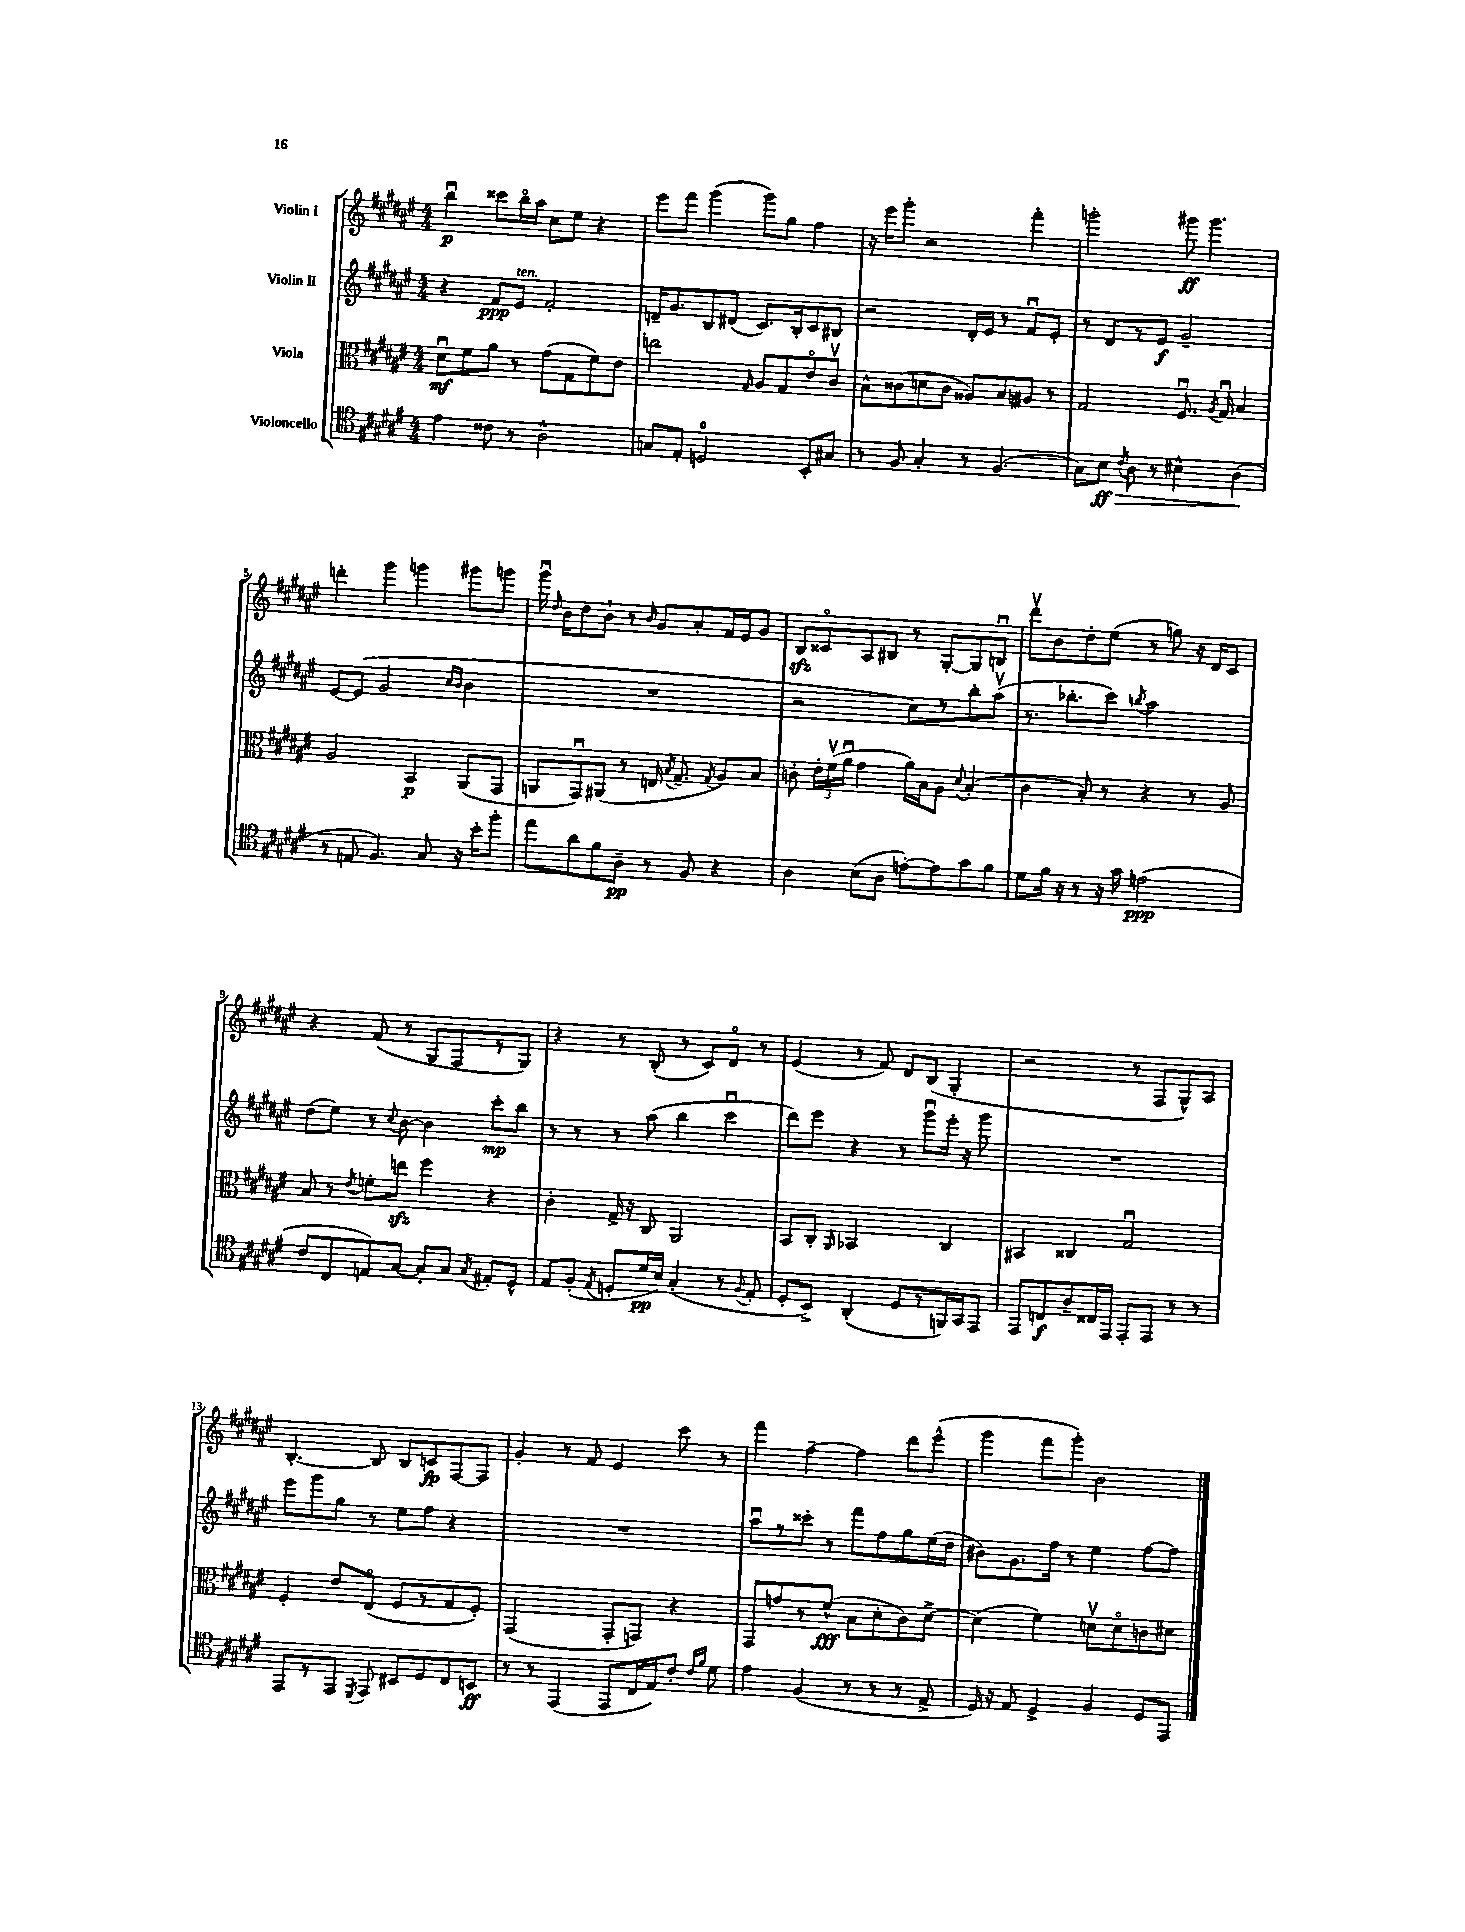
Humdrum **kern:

**kern	**kern	**kern	**kern
*staff4	*staff3	*staff2	*staff1
*clefC4	*clefC3	*clefG2	*clefG2
*k[f#c#g#d#a#e#]	*k[f#c#g#d#a#e#]	*k[f#c#g#d#a#e#]	*k[f#c#g#d#a#e#]
*M4/4	*M4/4	*M4/4	*M4/4
4e#	8d#u	4r	4bbu
.	8f#	.	.
8c##	8a#	8f#	8ccc##
8r	8r	8e#	16bbo
.	.	.	16aa#
2A#^^	(8g#	2f#'	8cc#
.	8G#	.	8ee#
.	8f#)	.	4r
.	8e#	.	.
=	=	=	=
8G	2ee	16d~	8eee#
.	.	8.g#	.
8E#'	.	.	8fff#
2D	.	8B	(4ggg#
.	.	(8d#	.
.	16qqG#	.	.
.	8A#	8.c#)	8ggg#)
.	8G#	.	8gg#
.	.	16B'	.
8BB'	8e#o	8c#	4ff#
8G#	8c#v	8B#	.
=	=	=	=
8r	8B^^	2r	16r
.	.	.	16eee#
8F#	(8c##	.	8ggg#'
4G#'	8d	.	2r
.	8c##	.	.
8r	8A##)	16d#'	.
.	.	16e#	.
(4.F#	8B	8r	.
.	8A#	8f#u	4fff#'
.	8r	8e#'	.
=	=	=	=
8G#)	2G#	8r	2ggg'
8B	.	8d#	.
8qc#	.	.	.
8A#	.	8r	.
8r	.	8e#	.
4B#^^	8.F#u	2g#~	8ggg#
.	.	.	4.ggg#
.	8qA#	.	.
.	16G#u	.	.
(4A#	4B	.	.
=	=	=	=
8r	2A#	[8e#	4ddd'
8E	.	(8e#]	.
4.F#)	.	2g#	4ggg#
.	4BB	.	4ggg
8G#	.	.	.
.	.	16qqcc#	.
.	.	16qqb	.
16r	(8AA#	4b	8ggg#
16b'	.	.	.
8ff#'	8GG#	.	8ggg
=	=	=	=
8ee#	8AA	1r	16ggg#u
.	.	.	16qqdd#
.	.	.	16b
8a#	8GG#u)	.	8dd#
8f#	(8AA#	.	8b`
8A#~	8r	.	8r
.	.	.	16qqb
8r	16E	.	8g#
.	8qB	.	.
.	8.G#~	.	.
8F#	.	.	8a#'
.	8qG#	.	.
4r	8A#)	.	16f#
.	.	.	16e#
.	8B	.	8g#
=	=	=	=
4A#	8c'	2r	8B
.	24e#'	.	8c##o
.	(24f#v	.	.
.	24a#u	.	.
(8B	4g#	.	8A#
8A#	.	.	8B#
[8e')	16a#)	8cc#)	8r
.	16B	.	.
8e]	8A#	8r	[8G#'
.	8qqd#	.	.
8g#	(4B'	8bb'	8G#]
8f#	.	(8aa#v	8Bu
=	=	=	=
8d#	4c#	8.r	8ddd#v
16f#	.	.	8b
16r	.	8.bb-'	.
8r	8B')	.	8dd#'
16r	8r	8ccc#)	(8ee#
16g#	.	.	.
.	.	8qbb	.
(2e	4r	2aa#	8r
.	.	.	8gg)
.	8r	.	16r
.	.	.	16d#
.	8A#	.	8c#
=	=	=	=
8c#	8B	(8dd#	4r
8C#	8r	8ee#)	.
.	8qe#	.	.
8E)	8f'	8r	(8f#
.	.	8qqcc#	.
[8G#	8ee	[8b	8r
8G#']	4ff#	4b]	8G#
8G#	.	.	8F#
8qG#	.	.	.
8E#'	4r	8ccc#'	8r
8D#^^	.	8bb	8G#)
=	=	=	=
8E#	4c#'	8r	4r
(8F#'	.	8r	.
8qE#	.	.	.
8D'	16G#^	8r	8r
.	16r	.	.
16d#	8C#	(8aa#	(8B'
16B)	.	.	.
(4G#'	2AA#	4bb	8r
.	.	.	8c#)
8r	.	4ccc#u	8d#o
8qqF#	.	.	.
8E#'	.	.	8r
=	=	=	=
8D#'	8BB	8ddd#)	(4e#
8BB^)	8C#'	8eee#	.
.	16qqAA#	.	.
(4AA#'	2BB-	4r	8r
.	.	.	8f#)
8D#	.	8r	8d#
8r	.	8ggg#u	(8B
16FF)	4C#	16eee#'	4G#'
16GG#	.	16r	.
8EE#	.	8ggg#	.
=	=	=	=
8EE#	4BB#	1r	2r
8C	.	.	.
8A#~	4C##	.	.
16C##	.	.	.
16EE#	.	.	.
8EE#'	2G#u	.	8r
8EE#	.	.	8F#
8r	.	.	8G#^^)
8r	.	.	8A#
=	=	=	=
8EE#	4F#'	8eee#	[4.B'
8r	.	8ggg#	.
8EE#	8e#	8gg#	.
8qDD#	.	.	.
8EE#	(8E#o	8r	8B]
8BB#	8F#	8ee#	8B
8D#	8r	8ff#	8c
8C#	8G#	4r	[8F#
8BB	8F#')	.	8F#]
=	=	=	=
8r	(2GG#	1r	4g#'
8r	.	.	.
(4EE#	.	.	8r
.	.	.	8f#
8EE#	8GG#'	.	4e#
16C#	8GG)	.	.
16E#)	.	.	.
8c#'	4r	.	8ccc#
16qqc#	.	.	.
16qqf#	.	.	.
8d#	.	.	8r
=	=	=	=
4e#	8GG#	8aa#u	4fff#
.	8g	8r	.
(4F#	8r	8ccc##'	[4ff#~
.	(8f#^^	8r	.
8r	8B	8fff#	4ff#]
8r	8d#'	8ff#	.
8r	8c#)	8gg#	8ddd#
8E#^	[8d#^	(16ee#	(8eee#^^
.	.	16dd#	.
=	=	=	=
16D#)	(4d#]	8b#)	4ggg#
16r	.	.	.
8E#	.	8.g#	.
4D#^	4f#)	.	8fff#
.	.	16ff#	.
.	.	8r	8ggg#')
4F#	8dv	4ee#	2b
.	8do	.	.
8D#	8c	[8ff#	.
8EE#	8d#	8ff#]	.
==	==	==	==
*-	*-	*-	*-
